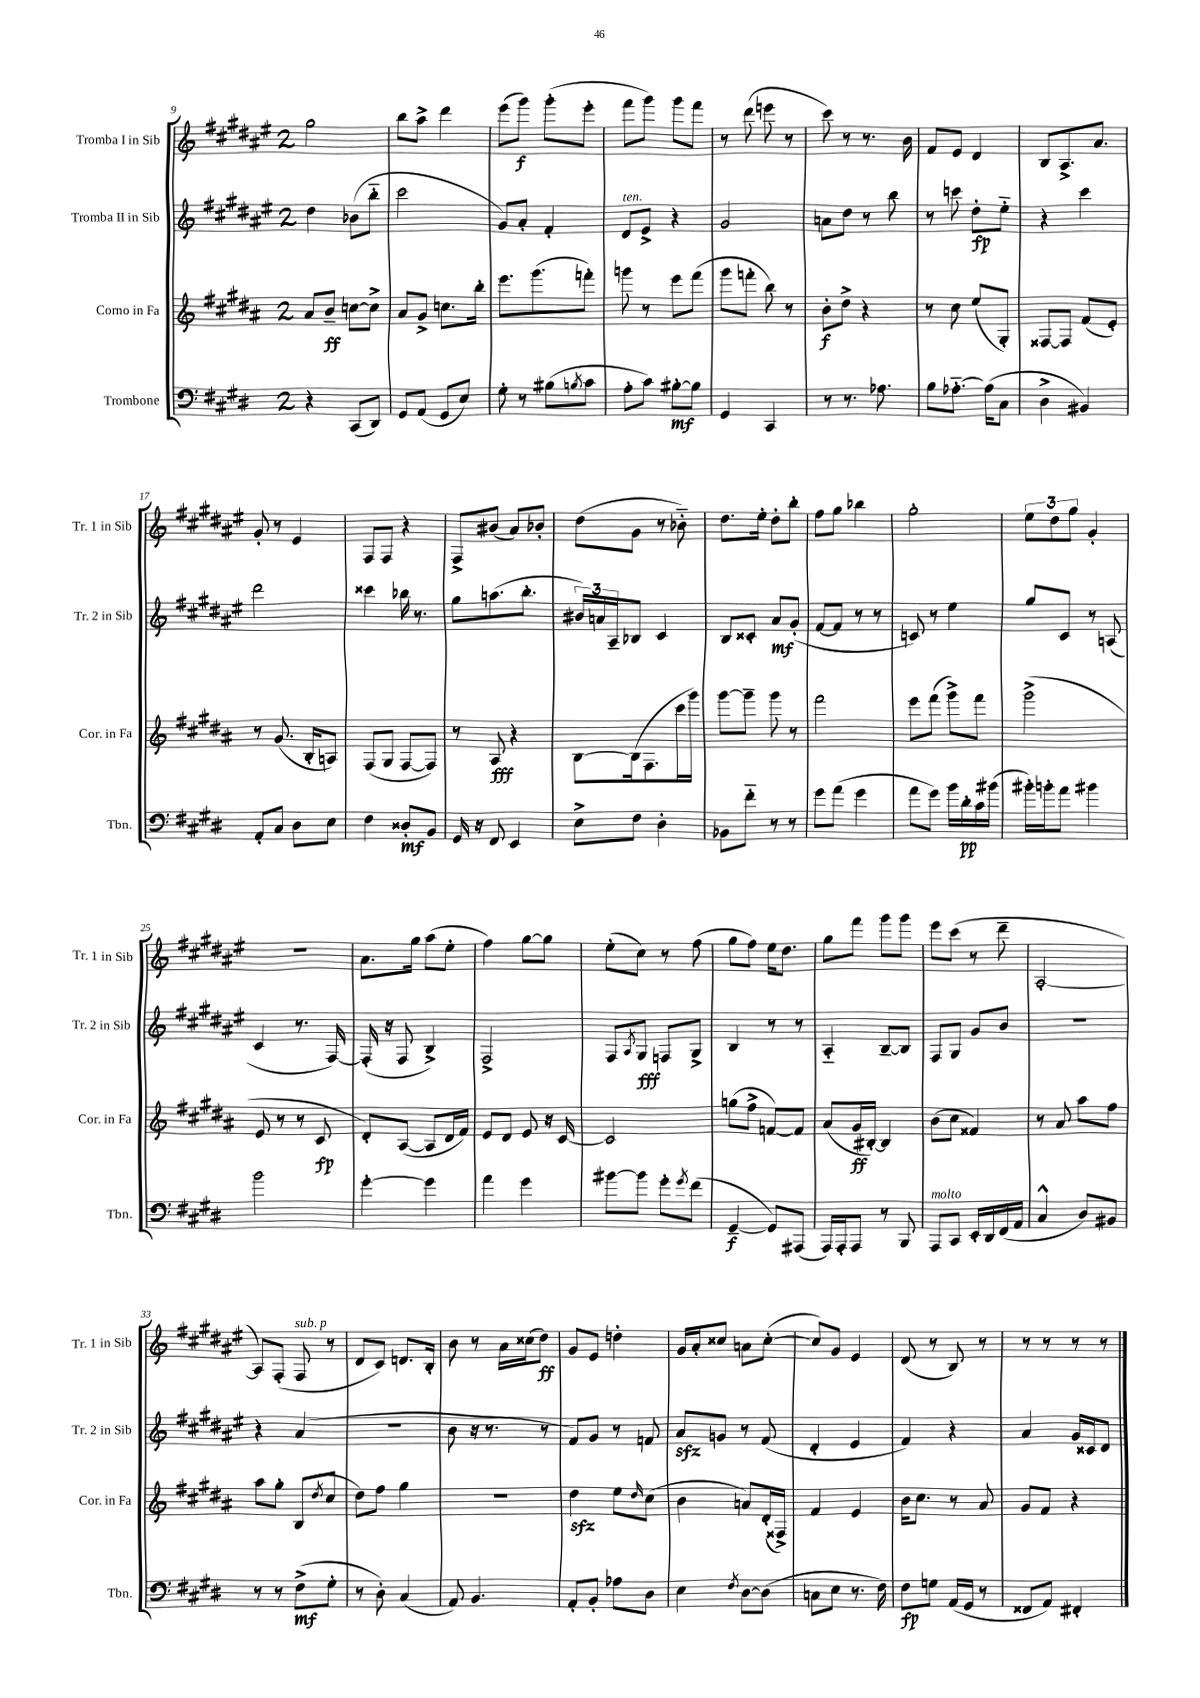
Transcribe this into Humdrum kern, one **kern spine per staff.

**kern	**dynam	**kern	**dynam	**kern	**dynam	**kern	**dynam
*part4	*part4	*part3	*part3	*part2	*part2	*part1	*part1
*staff4	*staff4	*staff3	*staff3	*staff2	*staff2	*staff1	*staff1
*I"Trombone	*	*I"Corno in Fa	*	*I"Tromba II in Sib	*	*I"Tromba I in Sib	*
*I'Tbn.	*	*I'Cor. in Fa	*	*I'Tr. 2 in Sib	*	*I'Tr. 1 in Sib	*
*clefF4	*	*clefG2	*	*clefG2	*	*clefG2	*
*k[f#c#g#d#]	*	*k[f#c#g#d#a#]	*	*k[f#c#g#d#a#e#]	*	*k[f#c#g#d#a#e#]	*
*M2/4	*	*M2/4	*	*M2/4	*	*M2/4	*
=9	=9	=9	=9	=9	=9	=9	=9
4r	.	8a#/L	.	4dd#\	.	2gg#\	.
.	.	8b~/J	ff	.	.	.	.
(8CC#/L	.	[8ccn\L	.	(8b-X\L	.	.	.
8DD#/J)	.	8cc^\J]	.	8bb\J	.	.	.
=10	=10	=10	=10	=10	=10	=10	=10
8GG#/L	.	8a#/L	.	2ccc#\	.	8bb\L	.
(8AA/J	.	8g#^/J	.	.	.	8aa#^\J	.
8GG#/L	.	8.ccn\L	.	.	.	4ddd#\	.
8E/J)	.	.	.	.	.	.	.
.	.	16bb'\Jk	.	.	.	.	.
=11	=11	=11	=11	=11	=11	=11	=11
8G#'\	.	8.eee\L	.	8g#/L)	.	(8eee#\L	.
8r	.	.	.	8a#'/J	.	8ggg#\J)	f
.	.	(8.ggg#\	.	.	.	.	.
(8B#X\L	.	.	.	4f#'/	.	(8ggg#'\L	.
8qBn/	.	.	.	.	.	.	.
8c#\J	.	8fffn'\J)	.	.	.	8eee#'\J	.
=12	=12	=12	=12	=12	=12	=12	=12
!	!	!	!	!LO:TX:a:i:t=ten.	!	!	!
8A'\L	.	8gggn\	.	8d#/L	.	8fff#\L	.
8c#\J)	.	8r	.	8e#^/J	.	8ggg#\J)	.
[8B#X'\L	mf	8eee\L	.	4r	.	8ggg#\L	.
8B#\J]	.	(8fff#\J	.	.	.	8fff#\J	.
=13	=13	=13	=13	=13	=13	=13	=13
4GG#/	.	8ggg#\L	.	2g#/	.	8r	.
.	.	8fffn'\J	.	.	.	(8ddd#\	.
4CC#/	.	8bb\)	.	.	.	8eeen\	.
.	.	8r	.	.	.	8r	.
=14	=14	=14	=14	=14	=14	=14	=14
8r	.	8b'\L	f	8an\L	.	8ccc#\)	.
8.r	.	8dd#^\J	.	8dd#\J	.	8r	.
.	.	4r	.	8r	.	8.r	.
8.A-X\	.	.	.	.	.	.	.
.	.	.	.	8bb\	.	.	.
.	.	.	.	.	.	16b\	.
=15	=15	=15	=15	=15	=15	=15	=15
8B\L	.	8r	.	8r	.	8f#/L	.
[8.A-X\J	.	8cc#\	.	8cccn\	.	8e#/J	.
.	.	(8ee/L	.	8dd#'\L	fp	4d#/	.
(16A-\KL]	.	.	.	.	.	.	.
8C#\J	.	8G#'/J)	.	8ee#\J	.	.	.
=16	=16	=16	=16	=16	=16	=16	=16
4D#^\	.	[8F##X/L	.	4r	.	8B/L	.
.	.	8F##/J]	.	.	.	8.A#^/	.
4BB#X/)	.	(8f#/L	.	4ccc#\	.	.	.
.	.	.	.	.	.	8.a#/J	.
.	.	8e'/J)	.	.	.	.	.
!!LO:LB:g=z
=17	=17	=17	=17	=17	=17	=17	=17
8AA'/L	.	8r	.	2ddd#\	.	8g#'/	.
8C#/J	.	(8.g#/	.	.	.	8r	.
8D#\L	.	.	.	.	.	4e#/	.
.	.	16B'/KL	.	.	.	.	.
8E\J	.	8An/J)	.	.	.	.	.
=18	=18	=18	=18	=18	=18	=18	=18
4F#\	.	(8F#/L	.	4ccc##X\	.	8F#/L	.
.	.	8G#/J	.	.	.	8F#/J	.
8D##X'/L	mf	[8F#/L	.	16bb-X\	.	4r	.
.	.	.	.	8.r	.	.	.
8BB/J	.	8F#/J])	.	.	.	.	.
=19	=19	=19	=19	=19	=19	=19	=19
16GG#/	.	8r	.	8gg#\L	.	8F#^/L	.
16r	.	.	.	.	.	.	.
8FF#/	.	8A#/	fff	(8.aan\	.	(8b#X/J	.
4EE/	.	4r	.	.	.	8a#/L)	.
.	.	.	.	8.bb'\J	.	.	.
.	.	.	.	.	.	8b-X'/J	.
=20	=20	=20	=20	=20	=20	=20	=20
8E^\L	.	[8B\L	.	24b#X/LL)	.	(8dd#\L	.
.	.	.	.	24an/	.	.	.
.	.	.	.	24A#~/J	.	.	.
8F#\J	.	(16B\k]	.	8B-X/J	.	8g#\J	.
.	.	8.F#\	.	.	.	.	.
4D#'\	.	.	.	4c#/	.	8r	.
.	.	16ccc#\L	.	.	.	8b-X\)	.
.	.	16ggg#\JJ)	.	.	.	.	.
=21	=21	=21	=21	=21	=21	=21	=21
8BB-X\L	.	[8ggg#\L	.	8B/L	.	8.dd#\L	.
8f#\J	.	8ggg#~\J]	.	8c##X'/J	.	.	.
.	.	.	.	.	.	16ee#'\Jk	.
8r	.	8ggg#\	.	8a#/L	mf	8dd#'\L	.
8r	.	8r	.	(8g#'/J	.	8bb'\J	.
=22	=22	=22	=22	=22	=22	=22	=22
8g#\L	.	2fff#\	.	[8f#/L	.	8ff#\L	.
(8a\J	.	.	.	8f#/J]	.	8gg#\J	.
4g#\	.	.	.	8r	.	4bb-X\	.
.	.	.	.	8r	.	.	.
=23	=23	=23	=23	=23	=23	=23	=23
8a\L	.	8eee\L	.	8cn/)	.	2gg#'\	.
8g#\J)	.	(8fff#\J	.	8r	.	.	.
16b\LL	.	8ggg#^\L)	.	4ee#\	.	.	.
16d#'\	pp	.	.	.	.	.	.
16c#\	.	8fff#\J	.	.	.	.	.
(16b#X\JJ	.	.	.	.	.	.	.
=24	=24	=24	=24	=24	=24	=24	=24
16b#X'\LL)	.	(2ggg#^\	.	8gg#/L	.	12ee#\L	.
16bn'\J	.	.	.	.	.	.	.
.	.	.	.	.	.	12dd#\	.
8a\J	.	.	.	8c#/J	.	.	.
.	.	.	.	.	.	12gg#\J	.
4b#X\	.	.	.	8r	.	4g#'/	.
.	.	.	.	(8An/	.	.	.
!!LO:LB:g=z
=25	=25	=25	=25	=25	=25	=25	=25
2b\	.	8e/	.	4c#/	.	2r	.
.	.	8r	.	.	.	.	.
.	.	8r	.	8.r	.	.	.
.	.	8c#/	fp	.	.	.	.
.	.	.	.	[16F#/)	.	.	.
=26	=26	=26	=26	=26	=26	=26	=26
[4g#'\	.	8d#'/L)	.	(16F#'/]	.	8.a#\L	.
.	.	.	.	16r	.	.	.
.	.	([8A#/J	.	8F#/	.	.	.
.	.	.	.	.	.	16gg#\Jk	.
4g#\]	.	8A#/L]	.	4B^/)	.	(8aa#\L	.
.	.	16d#/L	.	.	.	8ee#'\J	.
.	.	16f#/JJ)	.	.	.	.	.
=27	=27	=27	=27	=27	=27	=27	=27
4a\	.	8e/L	.	2F#^/	.	4ff#\)	.
.	.	8d#/J	.	.	.	.	.
4g#\	.	8e/	.	.	.	[8gg#\L	.
.	.	16r	.	.	.	8gg#\J]	.
.	.	[16c#/	.	.	.	.	.
=28	=28	=28	=28	=28	=28	=28	=28
[8b#X\L	.	2c#/]	.	8F#/L	.	(8ee#'\L	.
.	.	.	.	8qA#/	.	.	.
8b#\J]	.	.	.	8G#/J	fff	8cc#\J)	.
8g#'\L	.	.	.	8Fn/L	.	8r	.
8qg#/	.	.	.	.	.	.	.
(8f#\J	.	.	.	8G#^/J	.	(8ff#\	.
=29	=29	=29	=29	=29	=29	=29	=29
[4GG#~/	f	(8ggn\L	.	4B/	.	8gg#\L	.
.	.	8ff#^\J	.	.	.	8ff#\J)	.
8GG#/L])	.	[8fn/L)	.	8r	.	16ee#\KL	.
.	.	.	.	.	.	8.dd#\J	.
(8AAA#X/J	.	8f/J]	.	8r	.	.	.
=30	=30	=30	=30	=30	=30	=30	=30
16AAA/LL)	.	(8a#/L	.	4A#/	.	8gg#\L	.
16AAA'/J	.	.	.	.	.	.	.
8AAA/J	.	16g#/L	ff	.	.	8fff#\J	.
.	.	[16B#X'/JJ)	.	.	.	.	.
8r	.	4B#/]	.	[8B~/L	.	8ggg#\L	.
8BBB/	.	.	.	8B/J]	.	8ggg#\J	.
=31	=31	=31	=31	=31	=31	=31	=31
!LO:TX:a:i:t=molto	!	!	!	!	!	!	!
8AAA/L	.	(8b\L	.	8F#/L	.	8eee#\L	.
8CC#/J	.	8cc#\J	.	8G#/J	.	(8ccc#\J	.
16EE'/LL	.	4f##X/)	.	8g#/L	.	8r	.
16DD#/	.	.	.	.	.	.	.
(16FF#/	.	.	.	8b/J	.	8ddd#~\	.
16AA/JJ	.	.	.	.	.	.	.
=32	=32	=32	=32	=32	=32	=32	=32
4C#^^/	.	8r	.	2r	.	[2A#'/	.
.	.	8a#/	.	.	.	.	.
8D#/L)	.	8aa#\L	.	.	.	.	.
8BB#X/J	.	8ff#\J	.	.	.	.	.
!!LO:LB:g=z
=33	=33	=33	=33	=33	=33	=33	=33
8r	.	8aa#\L	.	4r	.	8A#/L])	.
8r	.	8gg#'\J	.	.	.	(8F#'/J	.
!	!	!	!	!	!	!LO:TX:a:i:t=sub. p	!
(8F#^\L	mf	(8B/L	.	(4a#/	.	8F#/	.
.	.	8qdd#/	.	.	.	.	.
8G#'\J	.	8cc#/J	.	.	.	8r	.
=34	=34	=34	=34	=34	=34	=34	=34
8r	.	8dd#\L)	.	2r	.	8d#/L	.
8D#'\)	.	8ff#\J	.	.	.	8c#/J)	.
(4C#/	.	4gg#\	.	.	.	8.dn/L	.
.	.	.	.	.	.	16B'/Jk	.
=35	=35	=35	=35	=35	=35	=35	=35
8AA/)	.	2r	.	8b\	.	8b\	.
4.BB/	.	.	.	16r	.	8r	.
.	.	.	.	8.r	.	.	.
.	.	.	.	.	.	16a#\LL	.
.	.	.	.	.	.	(16cc##X\J	.
.	.	.	.	8r	.	8dd#\J)	ff
=36	=36	=36	=36	=36	=36	=36	=36
8AA'/L	.	4dd#zz\	.	8f#/L)	.	8g#/L	.
8BB'/J	.	.	.	8g#/J	.	8e#/J	.
8A-X\L	.	8ee\L	.	8r	.	4ddn'\	.
.	.	16qqdd#/	.	.	.	.	.
8D#\J	.	(8cc#\J	.	8fn/	.	.	.
=37	=37	=37	=37	=37	=37	=37	=37
4E\	.	4b\	.	8a#zz/L	.	16g#/LL	.
.	.	.	.	.	.	16a#'/J	.
.	.	.	.	8gn/J	.	8cc##X/J	.
8qF#/	.	.	.	.	.	.	.
[8D#\L	.	8an/L)	.	8r	.	8an\L	.
(8D#\J]	.	(16d#'/L	.	(8f#/	.	([8cc##'\J	.
.	.	16F##X^/JJ)	.	.	.	.	.
=38	=38	=38	=38	=38	=38	=38	=38
8Cn\L	.	4f#/	.	4d#'/	.	8cc##/L])	.
8E\J	.	.	.	.	.	8g#/J	.
8.r	.	4e/	.	4e#/	.	4e#/	.
16F#\)	.	.	.	.	.	.	.
=39	=39	=39	=39	=39	=39	=39	=39
8F#\L	fp	16b\KL	.	4f#/)	.	(8d#/	.
.	.	8.cc#\J	.	.	.	.	.
8Gn\J	.	.	.	.	.	8r	.
(16AA/LL	.	8r	.	4r	.	8B/)	.
16GG#/JJ	.	.	.	.	.	.	.
8r	.	8a#/	.	.	.	8r	.
=40	=40	=40	=40	=40	=40	=40	=40
8FF##X/L	.	8g#/L	.	4a#/	.	8r	.
8AA/J)	.	8f#/J	.	.	.	8r	.
4FF#X'/	.	4r	.	16g#/LL	.	8r	.
.	.	.	.	16c##X/J	.	.	.
.	.	.	.	8d#/J	.	8r	.
==	==	==	==	==	==	==	==
*-	*-	*-	*-	*-	*-	*-	*-
